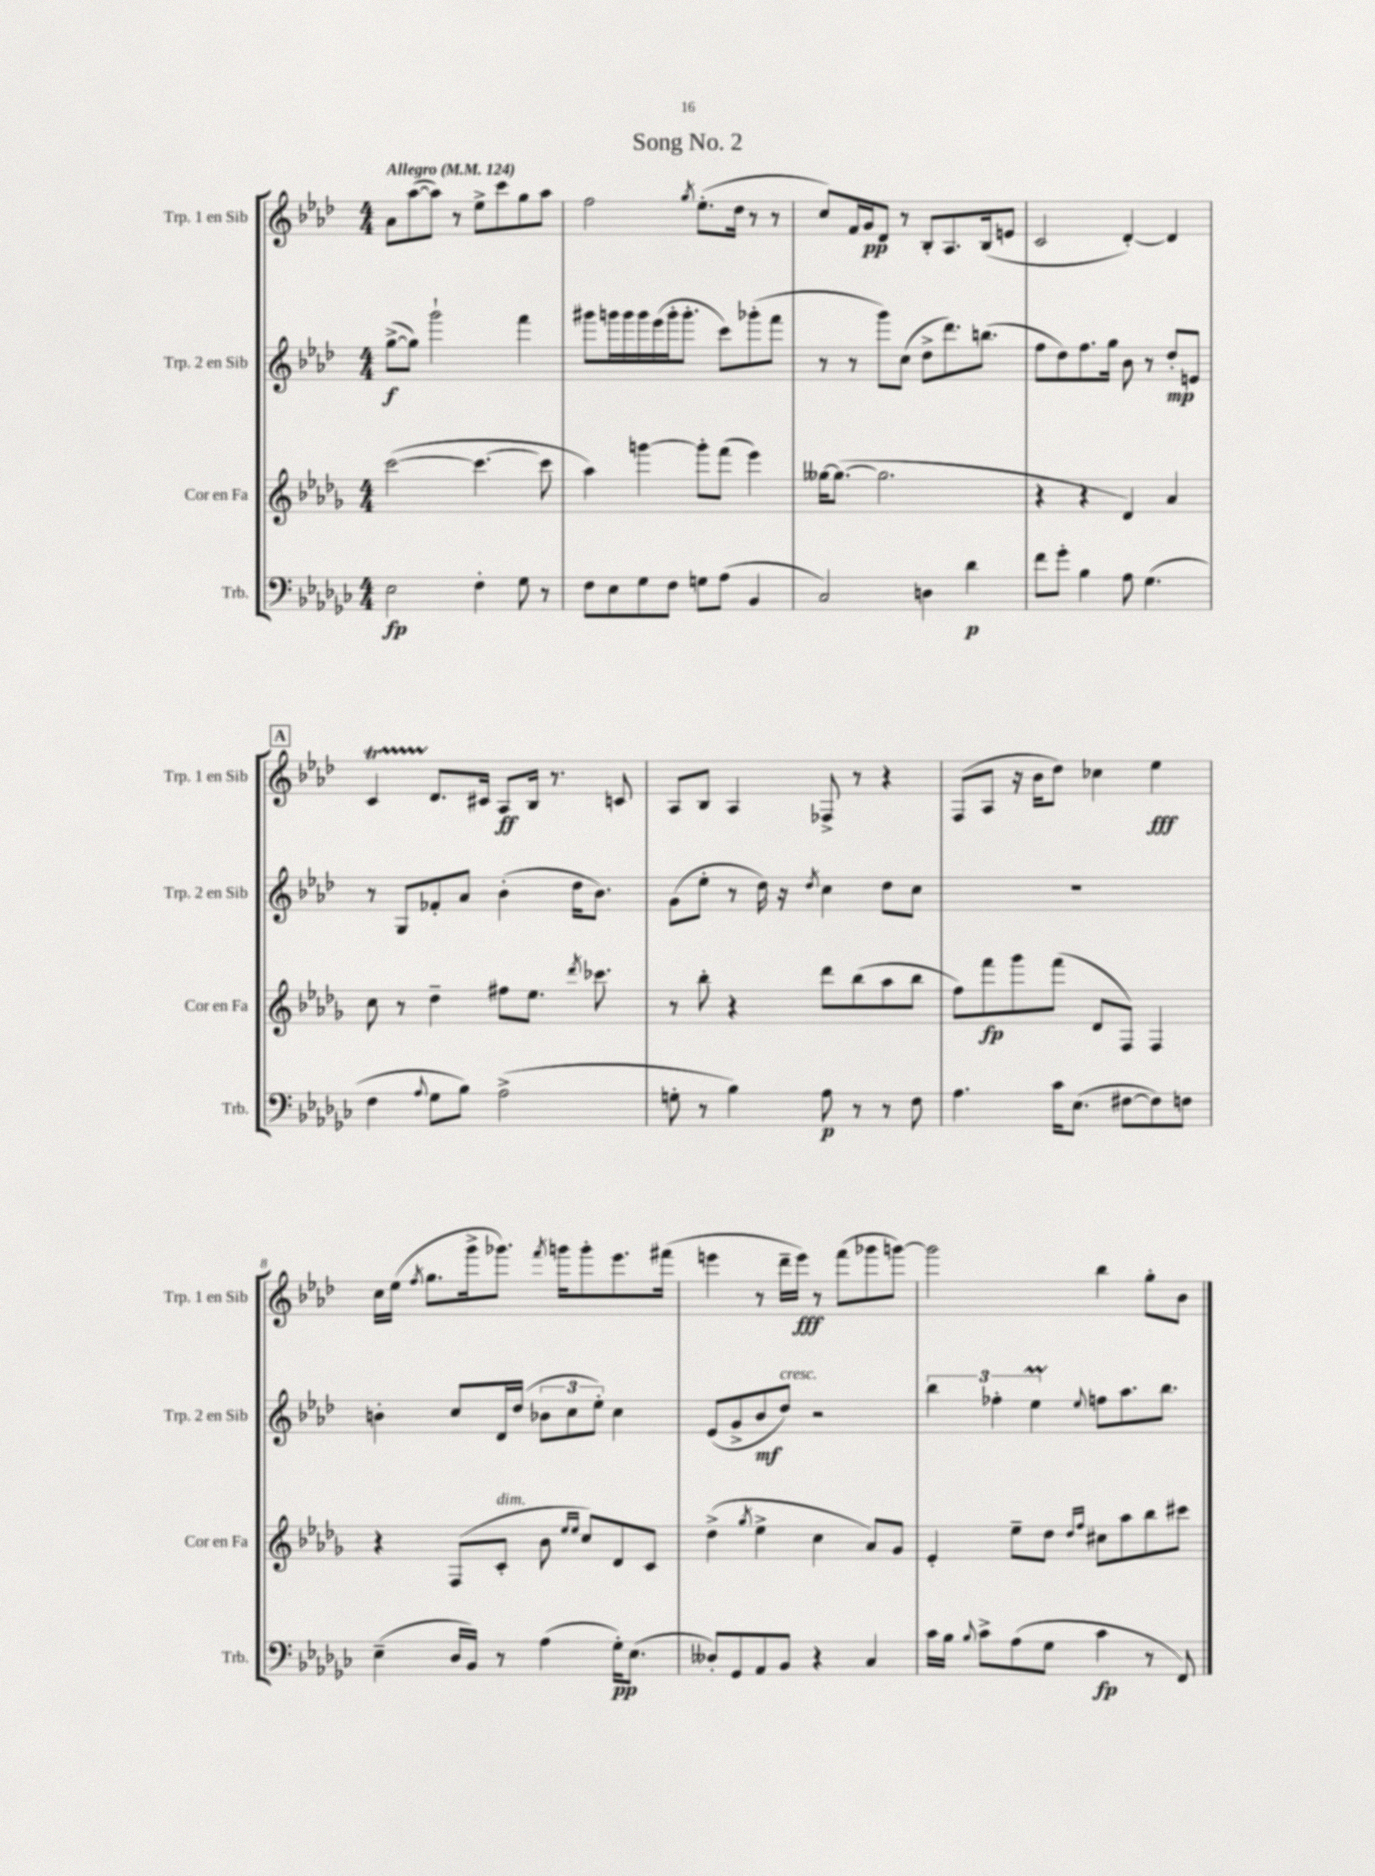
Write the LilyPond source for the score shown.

\header { title = "Song No. 2" }
<<
\new StaffGroup <<
\new Staff = "s0" \with { instrumentName = "Trp. 1 en Sib" shortInstrumentName = "Trp. 1 en Sib" } {
    \clef treble \key aes \major \numericTimeSignature \time 4/4 \tempo "Allegro" 4 = 124
    \autoBeamOff aes'8[ aes''8~( aes''8]) r8 ees''8[-> c'''8 g''8 aes''8] |
    f''2 \acciaccatura { g''8 } ees''8.[-.( des''16] r8 r8 |
    c''8[) f'16 g'16\pp des'8] r8 bes8[-. aes8. bes16( e'8] |
    c'2 des'4~-.) des'4 |
    \mark \markup { \box "A" } c'4\startTrillSpan des'8.[\stopTrillSpan cis'16] aes8[\ff bes16] r8. c'8 |
    aes8[ bes8] aes4 fes8-> r8 r4 |
    f8[( aes8] r16 bes'16[ des''8]) ces''4 ees''4\fff |
    c''16[ ees''16]( \acciaccatura { f''8 } g''8.[ g'''16-> ges'''8.]) \acciaccatura { f'''8 } g'''16[ g'''8-. ees'''8. fis'''16]( |
    e'''4 r8 des'''16[-- e'''16]\fff) r8 f'''8[( ges'''8 g'''8]~) |
    g'''2 bes''4 g''8[-. bes'8] \bar "|." |
}
\new Staff = "s1" \with { instrumentName = "Trp. 2 en Sib" shortInstrumentName = "Trp. 2 en Sib" } {
    \clef treble \key aes \major \numericTimeSignature \time 4/4
    \autoBeamOff g''8[~->\f( g''8]) g'''2-! f'''4 |
    gis'''8[ g'''16 g'''16 g'''16 ees'''16( g'''16-. g'''8.]-. c'''8[) ges'''8-.( f'''8] |
    r8 r8 g'''8[) c''8]( des''8[-> des'''8.) b''8.]( |
    f''8[ des''8) f''8. g''16] bes'8 r8 des''8[-.\mp e'8] |
    \mark \markup { \box "A" } r8 g8[ fes'8-. aes'8] bes'4-.( des''16[ bes'8.]) |
    g'8[( ees''8]-. r8 des''16) r16 \acciaccatura { des''8 } c''4 des''8[ c''8] |
    R1 |
    b'4-. c''8[ des'16 des''16]( \tuplet 3/2 { bes'8[ c''8 ees''8]-.) } c''4 |
    ees'8[( g'8-> bes'8\mf des''8]^\markup { \italic "cresc." }) r2 |
    \tuplet 3/2 { bes''4 fes''4-. ees''4\prall } \appoggiatura { ees''8 } f''8[ aes''8. bes''8.] \bar "|." |
}
\new Staff = "s2" \with { instrumentName = "Cor en Fa" shortInstrumentName = "Cor en Fa" } {
    \clef treble \key des \major \numericTimeSignature \time 4/4
    \autoBeamOff c'''2~( c'''4.~ c'''8 |
    aes''4) g'''4~ g'''8[-. f'''8]( ees'''4) |
    geses''16[~ geses''8.]~( geses''2. |
    r4 r4 des'4) aes'4 |
    \mark \markup { \box "A" } c''8 r8 des''4-- fis''8[ ees''8.] \acciaccatura { des'''8 } ces'''8. |
    r8 bes''8-. r4 des'''8[ bes''8( aes''8 bes''8] |
    f''8[) f'''8\fp ges'''8 f'''8]( des'8[ f8]) f4 |
    r4 f8[( c'8]-.^\markup { \italic "dim." } bes'8 \grace { ees''16[ ees''16] } c''8[) des'8 c'8] |
    des''4->( \acciaccatura { ges''8 } ees''4-> c''4 aes'8[) ges'8] |
    ees'4-. ees''8[-- des''8] \grace { des''16[ f''16] } cis''8[ aes''8 bes''8 cis'''8] \bar "|." |
}
\new Staff = "s3" \with { instrumentName = "Trb." shortInstrumentName = "Trb." } {
    \clef bass \key ges \major \numericTimeSignature \time 4/4
    \autoBeamOff ees2\fp f4-. ges8 r8 |
    f8[ ees8 ges8 f8] g8[ aes8]( bes,4 |
    ces2) d4 des'4\p |
    f'8[ ges'8]-. bes4 aes8 ges4.( |
    \mark \markup { \box "A" } f4 \appoggiatura { aes8 } ges8[ bes8]) aes2->( |
    g8-. r8 bes4) aes8\p r8 r8 f8 |
    aes4. ces'16[ ees8.]( fis8[~ fis8) f8] |
    ees4--( des16[ bes,16]) r8 aes4( ges16[-.\pp) ees8.]( |
    deses8[-.) ges,8 aes,8 bes,8] r4 ces4 |
    ces'16[ bes16] \appoggiatura { bes8 } ces'8[-> aes8( ges8] ces'4\fp r8 f,8) \bar "|." |
}
>>
>>
